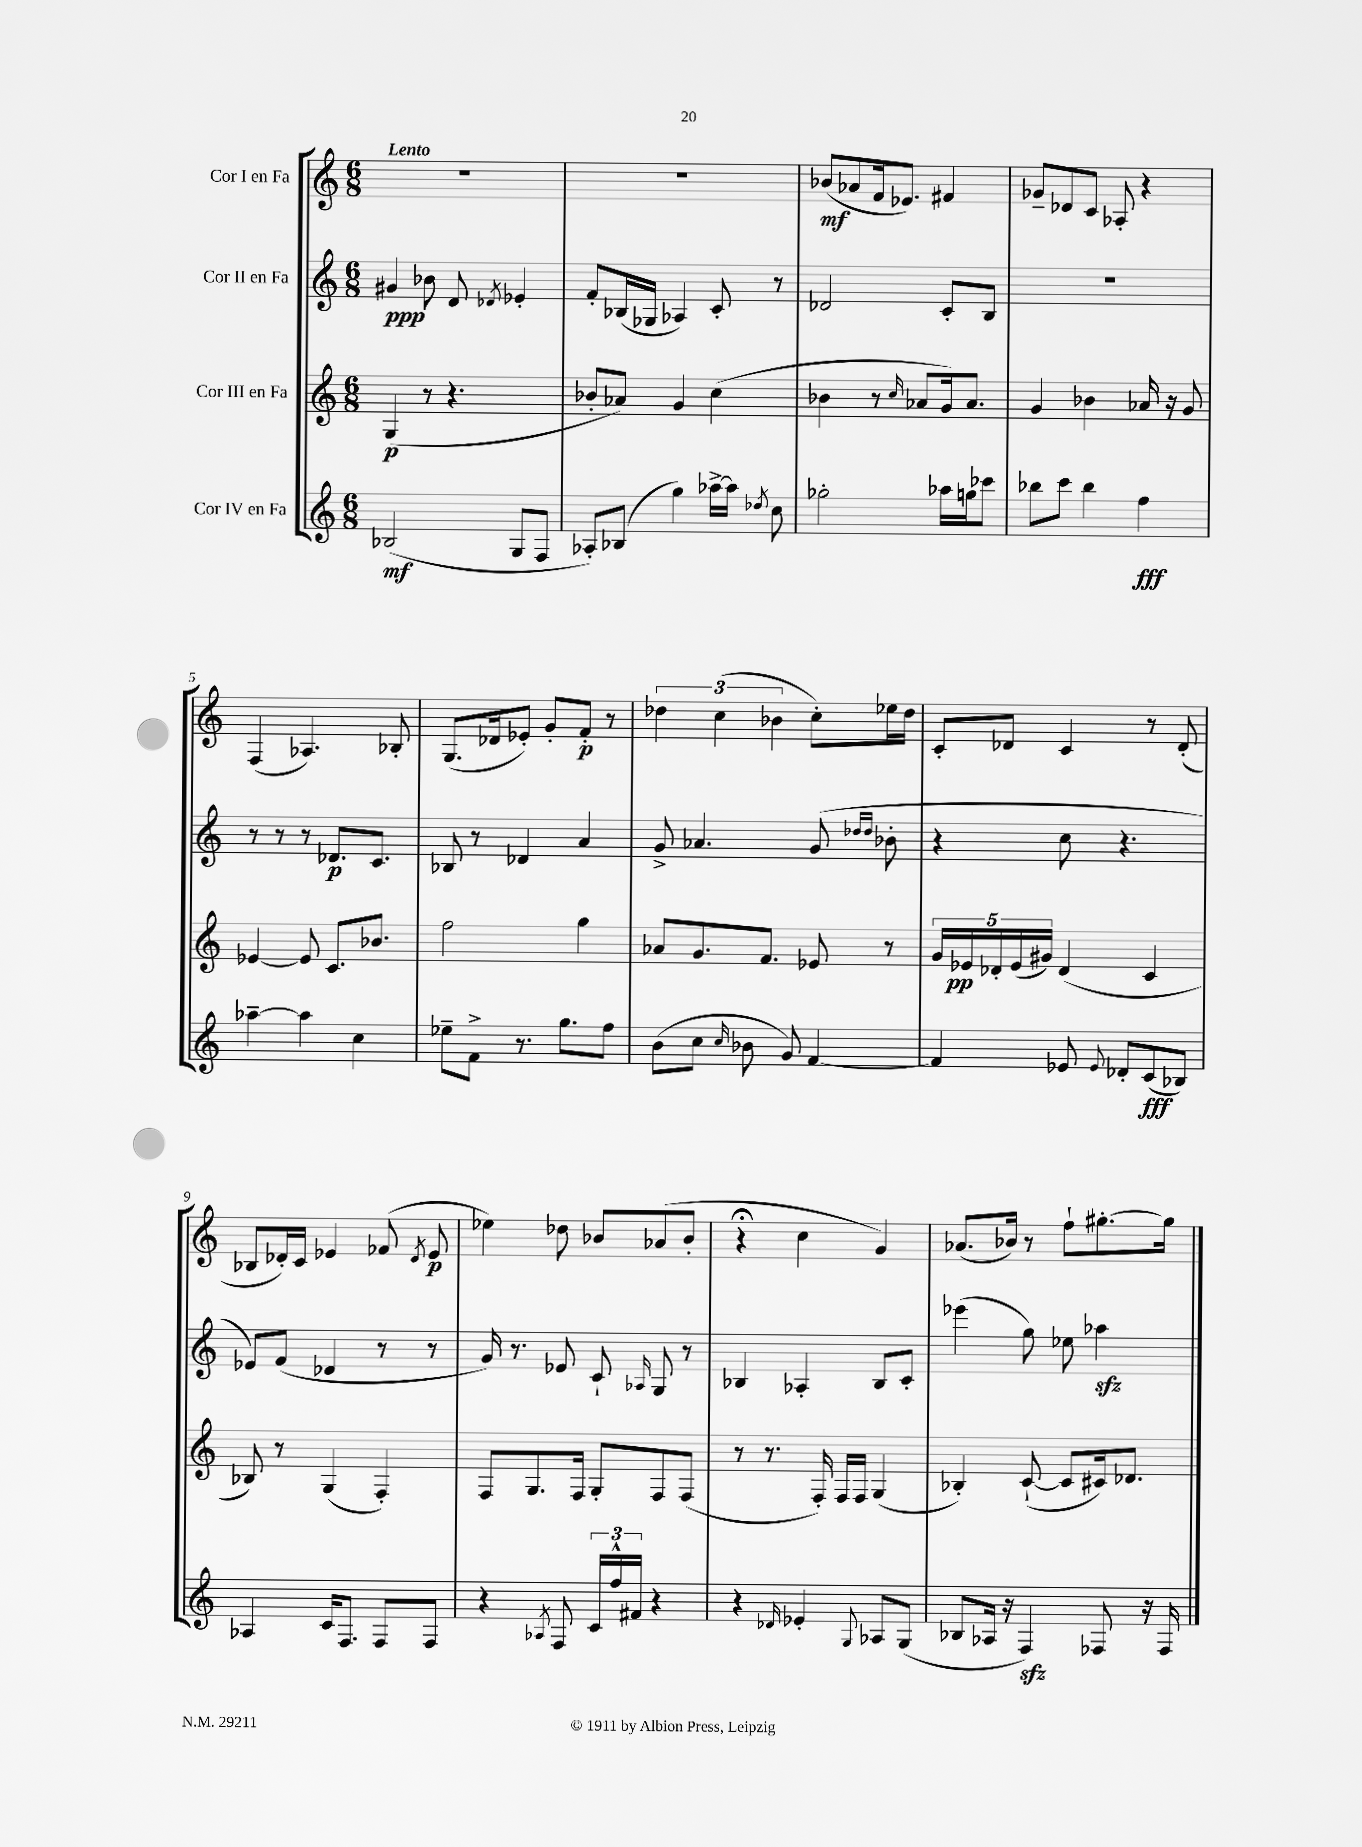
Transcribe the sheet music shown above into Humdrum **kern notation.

**kern	**kern	**kern	**kern
*staff4	*staff3	*staff2	*staff1
*clefG2	*clefG2	*clefG2	*clefG2
*k[]	*k[]	*k[]	*k[]
*M6/8	*M6/8	*M6/8	*M6/8
(2B-	(4G	4g#	2.r
.	8r	8b-	.
.	4.r	8d	.
.	.	8qd-	.
8G	.	4e-'	.
8F	.	.	.
=	=	=	=
8A-')	8b-'	8f'	2.r
(8B-	8a-)	(16B-	.
.	.	16G-	.
4gg)	4g	4A-)	.
[16aa-^	(4cc	8c'	.
16aa-]	.	.	.
8qdd-	.	.	.
8cc	.	8r	.
=	=	=	=
2gg-'	4b-	2d-	(8b-
.	.	.	8a-
.	8r	.	16f
.	.	.	8.e-)
.	16qqcc	.	.
.	8a-	.	.
16aa-	16g)	8c'	4f#
16gg	8.a-	.	.
8ccc-	.	8B	.
=	=	=	=
8bb-	4g	2.r	8g-~
8ccc	.	.	8d-
4bb-	4b-	.	8c
.	.	.	8A-'
4ff	16a-	.	4r
.	16r	.	.
.	8g	.	.
=	=	=	=
[4aa-~	[4e-	8r	(4F
.	.	8r	.
4aa-]	8e-]	8r	4.A-)
.	8.c	8.d-	.
4cc	.	.	.
.	8.b-	8.c	.
.	.	.	8B-'
=	=	=	=
8ee-~	2ff	8B-	(8.G
8f^	.	8r	.
.	.	.	16d-
8.r	.	4d-	8e-')
.	.	.	8g'
8.gg	.	.	.
.	4gg	4a	8f'
8ff	.	.	8r
=	=	=	=
(8b	8a-	8g^	6dd-
8cc	8.g	4.a-	.
.	.	.	(6cc
16qqcc	.	.	.
8b-	.	.	.
.	8.f	.	.
.	.	.	6b-
8g)	.	.	.
[4f	8e-	(8g	8cc')
.	.	16qqdd-	.
.	.	16qqdd-	.
.	8r	8b-'	16ee-
.	.	.	16dd-
=	=	=	=
4f]	20g	4r	8c'
.	20e-	.	.
.	20d-'	.	.
.	.	.	8d-
.	(20e-	.	.
.	20g#)	.	.
8e-	(4d-	8cc	4c
8qqe-	.	.	.
8d-'	.	4.r	.
(8c	4c	.	8r
8B-)	.	.	(8d-'
=	=	=	=
4A-	8B-)	8e-)	8B-
.	8r	(8f	16d-')
.	.	.	16c
16c	(4G	4d-	4e-
8.F	.	.	.
8F	4F')	8r	(8f-
.	.	.	8qd-
8F	.	8r	8e-
=	=	=	=
4r	8F	16g)	4ee-)
.	.	8.r	.
.	8.G	.	.
8qA-	.	.	.
8F	.	8e-	8dd-
.	16F	.	.
24c	8G'	8c`	8b-
24ff^^	.	.	.
24f#	.	.	.
.	.	16qqA-	.
4r	8F	8G	(8a-
.	(8F	8r	8b-'
=	=	=	=
4r	8r	4B-	4r;
.	8.r	.	.
16qqd-	.	.	.
4e-'	.	4A-'	4cc
.	16F')	.	.
.	16F	.	.
.	16F	.	.
8qqG	.	.	.
8A-	(4G	8B-	4g)
(8G	.	8c'	.
=	=	=	=
8B-	4B-')	(4eee-	(8.a-
16A-	.	.	.
16r	.	.	16b-)
4F)	([8c`	8gg)	8r
.	8c]	8ee-	8ff`
8F-	16c#)	4aa-	[8.gg#'
.	8.d-	.	.
16r	.	.	.
16F-	.	.	16gg#]
==	==	==	==
*-	*-	*-	*-
